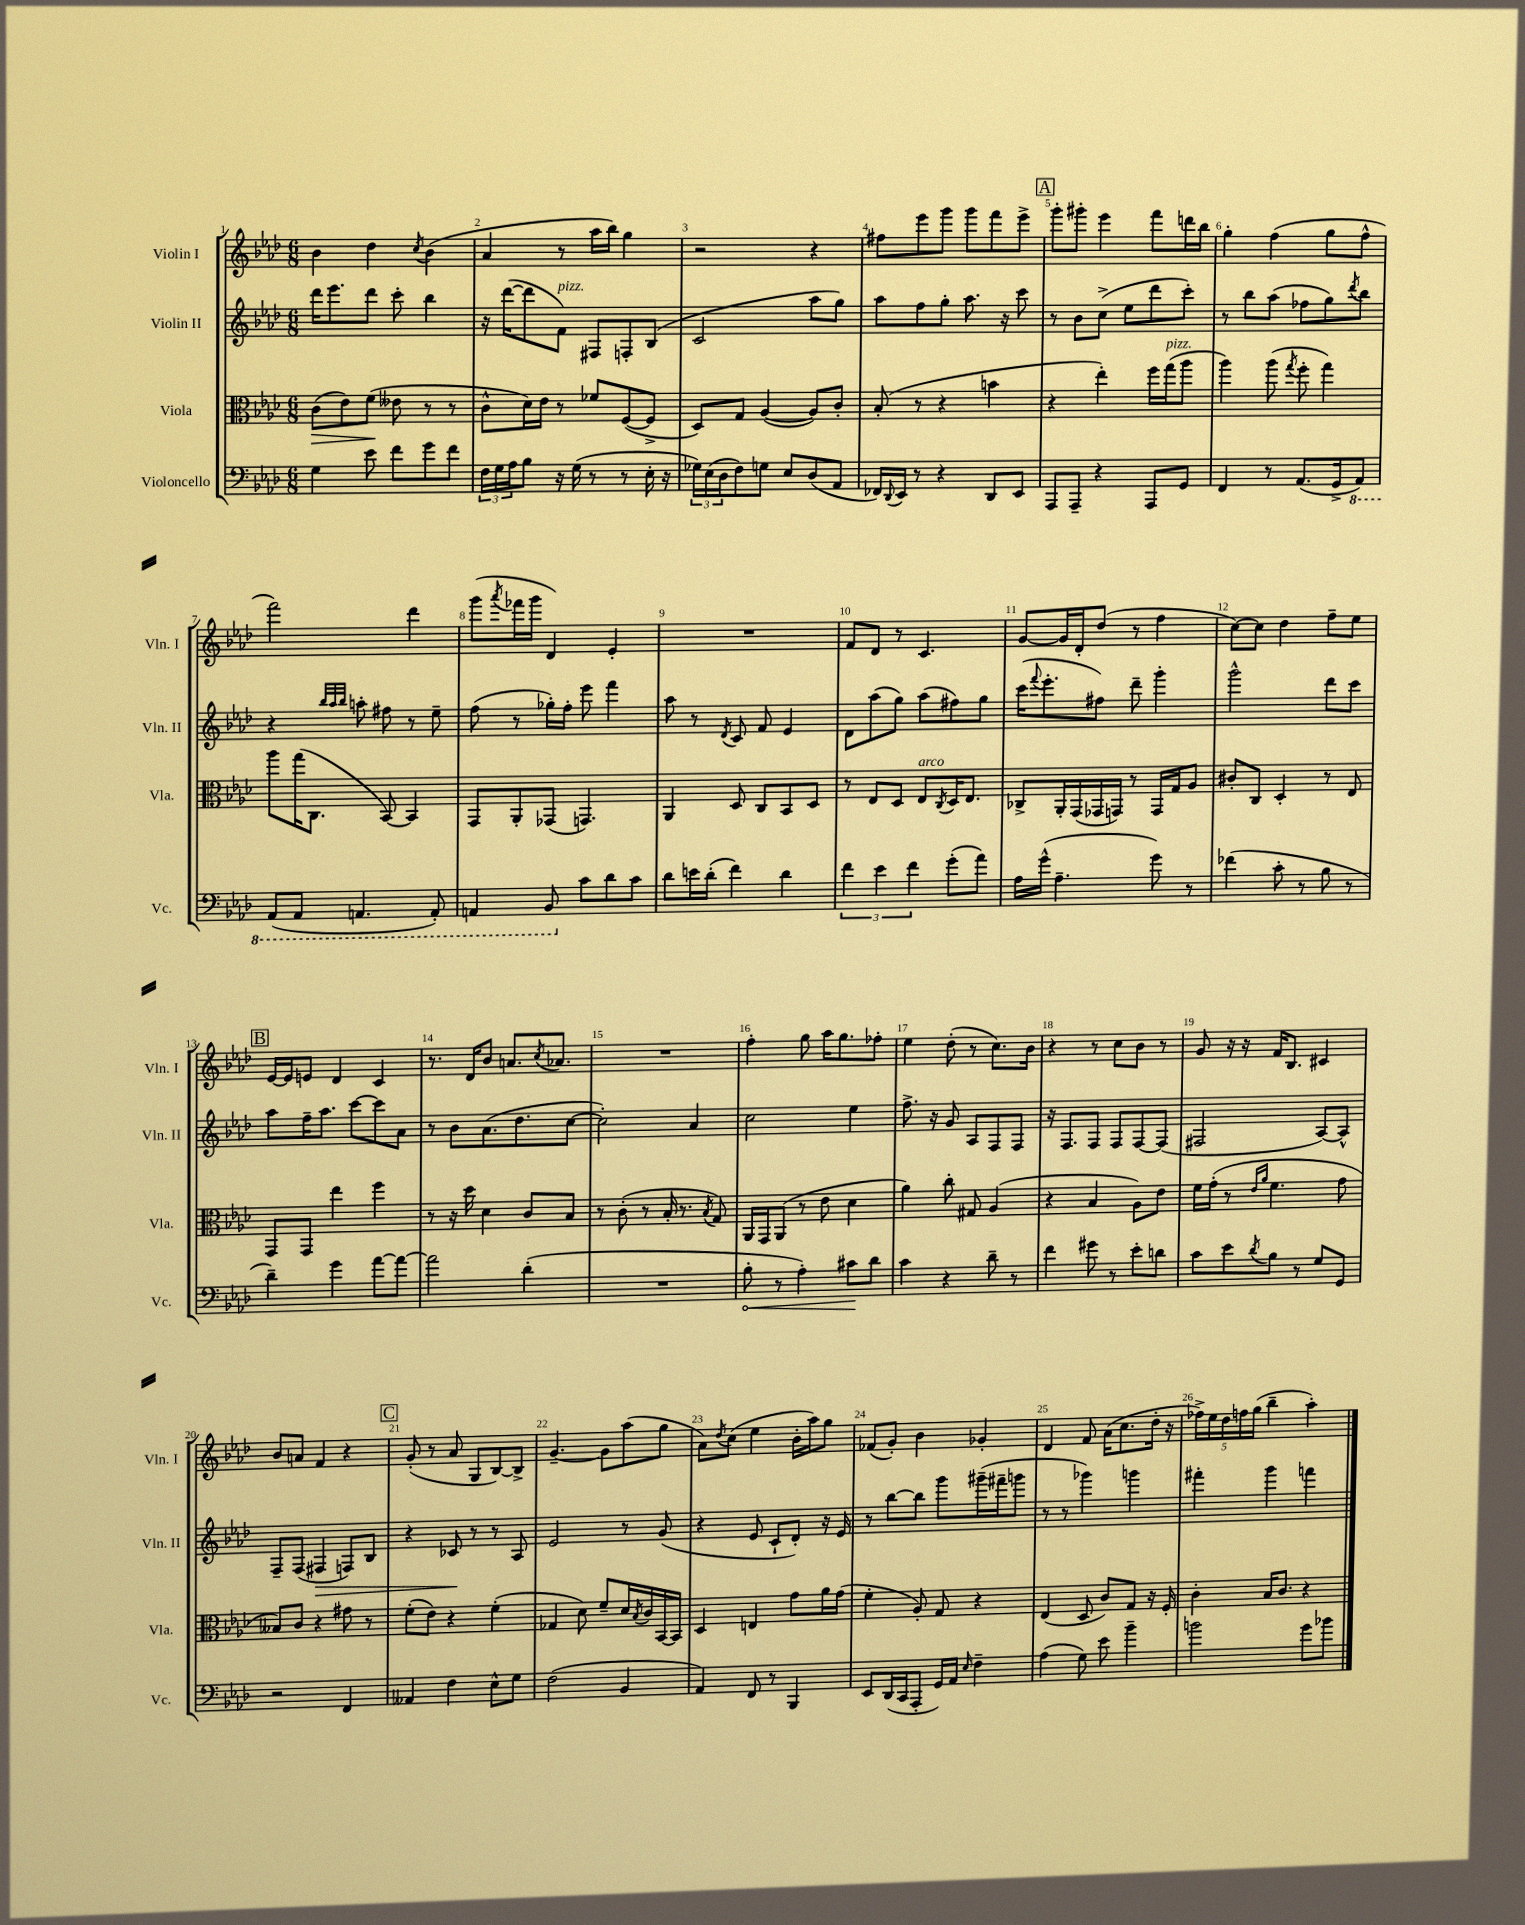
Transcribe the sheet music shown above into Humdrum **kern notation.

**kern	**kern	**kern	**kern
*staff4	*staff3	*staff2	*staff1
*clefF4	*clefC3	*clefG2	*clefG2
*k[b-e-a-d-]	*k[b-e-a-d-]	*k[b-e-a-d-]	*k[b-e-a-d-]
*M6/8	*M6/8	*M6/8	*M6/8
4G	(8c	16ddd-	4b-
.	.	8.eee-	.
.	8e-)	.	.
8e-	(8f	8ddd-	4dd-
8f	8e--	8ccc'	.
.	.	.	8qcc
8g	8r	4bb-	(4b-
8f	8r	.	.
=	=	=	=
24F	8c^^	16r	4a-
24G	.	.	.
.	.	([16ddd-	.
24A-	.	.	.
8B-	16d-)	8ddd-]	.
.	16e-	.	.
16r	8r	8f)	8r
(16G	.	.	.
8r	8f-	8F#	16aa-
.	.	.	16bb-)
8r	([8F	8F'	4gg
16E-'	8F^]	(8B-	.
16r	.	.	.
=	=	=	=
24G-)	8D-)	2c	2r
(24E-	.	.	.
24D-	.	.	.
8F)	8G	.	.
8G	([4A-	.	.
8E-	.	.	.
(8D-	8A-])	8aa-	4r
8AA-	8c'	8gg)	.
=	=	=	=
16FF-)	(8B-'	8aa-	8ff#
8qqDD-	.	.	.
16EE-	.	.	.
8r	8r	8ff	8eee-
4r	4r	8gg'	8ggg
.	.	8.aa-	8ggg
8DD-	4b	.	8fff
.	.	16r	.
8EE-	.	8ccc	8eee-^
=	=	=	=
8AAA-	4r	8r	8ggg'
8AAA-~	.	8b-	8ggg#'
4r	4ee-')	(8cc^	4eee-
.	.	8ee-	.
8AAA-	16ff	8ddd-	8fff
.	(16gg	.	.
8GG	8aa-	8ccc')	16ddd
.	.	.	16bb-
=	=	=	=
4FF	4aa-)	8r	4gg'
.	.	8bb-	.
8r	(8aa-	(8aa-	(4ff
.	8qgg	.	.
(8.AA-	8ff'	8ff-	.
.	4gg)	8gg)	8gg
16GG^	.	.	.
.	.	8qddd-	.
8AAA-)	.	8bb-	8ff^^
=	=	=	=
(8AAA-	8aa-	4r	2fff)
8AAA-	(16gg	.	.
.	8.C	.	.
.	.	32qqbb-	.
.	.	32qqaa-	.
.	.	32qqbb-	.
4.AAA	.	8aa'	.
.	[8BB-)	8ff#	.
.	4BB-]	8r	4ddd-
8AAA')	.	8ee-~	.
=	=	=	=
4AAA	8GG	(8ff	(8ggg
.	.	.	8qaaa-
.	8AA-'	8r	16fff-
.	.	.	16ggg
8BBB-	(8GG-	16gg-')	4d-)
.	.	16ff'	.
8c	4.GG)	8eee-	.
8d-	.	4fff	4e-'
8c	.	.	.
=	=	=	=
8d-	4AA-	8aa-	2.r
16e	.	8r	.
(16d-'	.	.	.
.	.	8qd-	.
4f)	8D-	8c	.
.	8C	8f	.
4d-	8BB-	4e-	.
.	8D-	.	.
=	=	=	=
6f	8r	8d-	8f
.	8E-	(8aa-	8d-
6e-	.	.	.
.	8D-	8gg)	8r
6f	.	.	.
.	8E-	(8aa-	4.c
.	8qC	.	.
(8g'	16D-	8ff#)	.
.	8.E-	.	.
8a-)	.	8gg	.
=	=	=	=
16A-	8C-^	(16ccc	[8g
.	.	8qqfff	.
(16g^^	.	8.eee-'	.
4.A-~	16AA-'	.	16g]
.	(16GG	.	16d-'
.	16GG-	8ff#)	(8dd-
.	16GG)	.	.
.	8r	8ddd-~	8r
8g)	16GG	4ggg'	4ff
.	16G	.	.
8r	8A-	.	.
=	=	=	=
(4f-	8c#'	2ggg^^	[8cc)
.	8C	.	8cc]
8c'	4D-'	.	4dd-
8r	.	.	.
8B-	8r	8ddd-	8ff~
8r	8E-	8ccc	8ee-
=	=	=	=
4d-~)	8GG	8aa-	[16e-
.	.	.	16e-]
.	8GG	16ff~	8e
.	.	8.aa-	.
4g	4ee-	.	4d-
.	.	[8ccc	.
[8a-	4ff	8ccc]	4c
8a-_	.	8a-	.
=	=	=	=
2a-]	8r	8r	8.r
.	16r	8b-	.
.	16dd-	.	16d-
.	4d-	(8.a-	8b-
.	.	.	8.a
.	.	8.dd-	.
(4d-'	8c	.	.
.	.	.	8qcc
.	.	.	8.a-
.	8B-	[8cc	.
=	=	=	=
2.r	8r	2cc'])	2.r
.	(8c'	.	.
.	8r	.	.
.	16B-'	.	.
.	8.r	.	.
.	.	4a-	.
.	8qB-	.	.
.	8G)	.	.
=	=	=	=
8B-'	16AA-	2cc	4ff'
.	16GG	.	.
8r	(8AA-	.	.
4A-')	8r	.	8gg
.	8e-	.	16aa-
.	.	.	8.gg
8c#	4d-	4ee-	.
8d-	.	.	8ff-'
=	=	=	=
4c	4a-)	8.ff^	4ee-
.	.	16r	.
4r	8cc'	8g	(8dd-'
.	8G#	8A-	8r
8d-~	(4A-	8F	8.cc)
8r	.	8F	.
.	.	.	16b-
=	=	=	=
4f	4r	16r	4r
.	.	8.F	.
8g#	4B-	8F	8r
8r	.	8F	8cc
8e-'	8A-)	[8F	8b-
8d	8e-	(8F]	8r
=	=	=	=
8c	16f	2F#	8g
.	(16g'	.	.
8e-	8r	.	16r
.	.	.	16r
.	16qqe-	.	.
8qd-	16qqa-	.	.
8B-	4.f	.	16f
.	.	.	8.B-
8r	.	.	.
8G	.	[8A-)	4c#
8GG	8g	8A-^^]	.
=	=	=	=
2r	8B--)	8F~	8b-
.	8c	(8F	8a
.	4r	4F#	4f
4FF	8g#	8F)	4r
.	8r	8B-	.
=	=	=	=
4AA--	(8f'	4r	(8g'
.	8e-)	.	8r
4F	4r	8c-	8a-
.	.	8r	8G
8E-^^	(4f'	8r	[8B-)
8G	.	8A-	8B-^]
=	=	=	=
(2F	4G-	2e-	[4.g~
.	8d-)	.	.
.	8f~	.	8g]
4BB-	16d-	8r	(8aa-
.	8qB-	.	.
.	16c	.	.
.	[16BB-	(8g	8gg
.	16BB-]	.	.
=	=	=	=
4AA-)	4D-	4r	8a-)
.	.	.	8qdd-
.	.	.	(8cc
8FF	4E	8e-	4ee-
8r	.	8c`	.
4BBB-	8g	8d-')	16b-'
.	.	.	16aa-)
.	16a-	16r	8gg
.	(16g	16e-	.
=	=	=	=
8EE-	4f'	8r	(8f-
(16DD-	.	[8bb-	8g')
16CC	.	.	.
8AAA-'	8A-')	8bb-]	4b-
16GG)	8G	8ggg	.
16AA-	.	.	.
16qqE-	.	.	.
4F~	4r	(16ggg#~	4g-'
.	.	16fff#~	.
.	.	8ggg	.
=	=	=	=
(4A-	(4E-	8r	4d-
.	.	8r	.
8G)	8D-	4ggg-)	8f
8e-	8c)	.	(16a-
.	.	.	8.cc
4b-~	8G	4ggg	.
.	16r	.	16dd-'
.	16F'	.	16r
=	=	=	=
2b	4c'	4fff#'	20ff-^)
.	.	.	20ee-
.	.	.	20dd-
.	.	.	20ff
.	.	.	(20gg
.	16B-	4ggg	4bb-~
.	8.c	.	.
8g	4r	4fff	4aa-')
8b-	.	.	.
==	==	==	==
*-	*-	*-	*-
